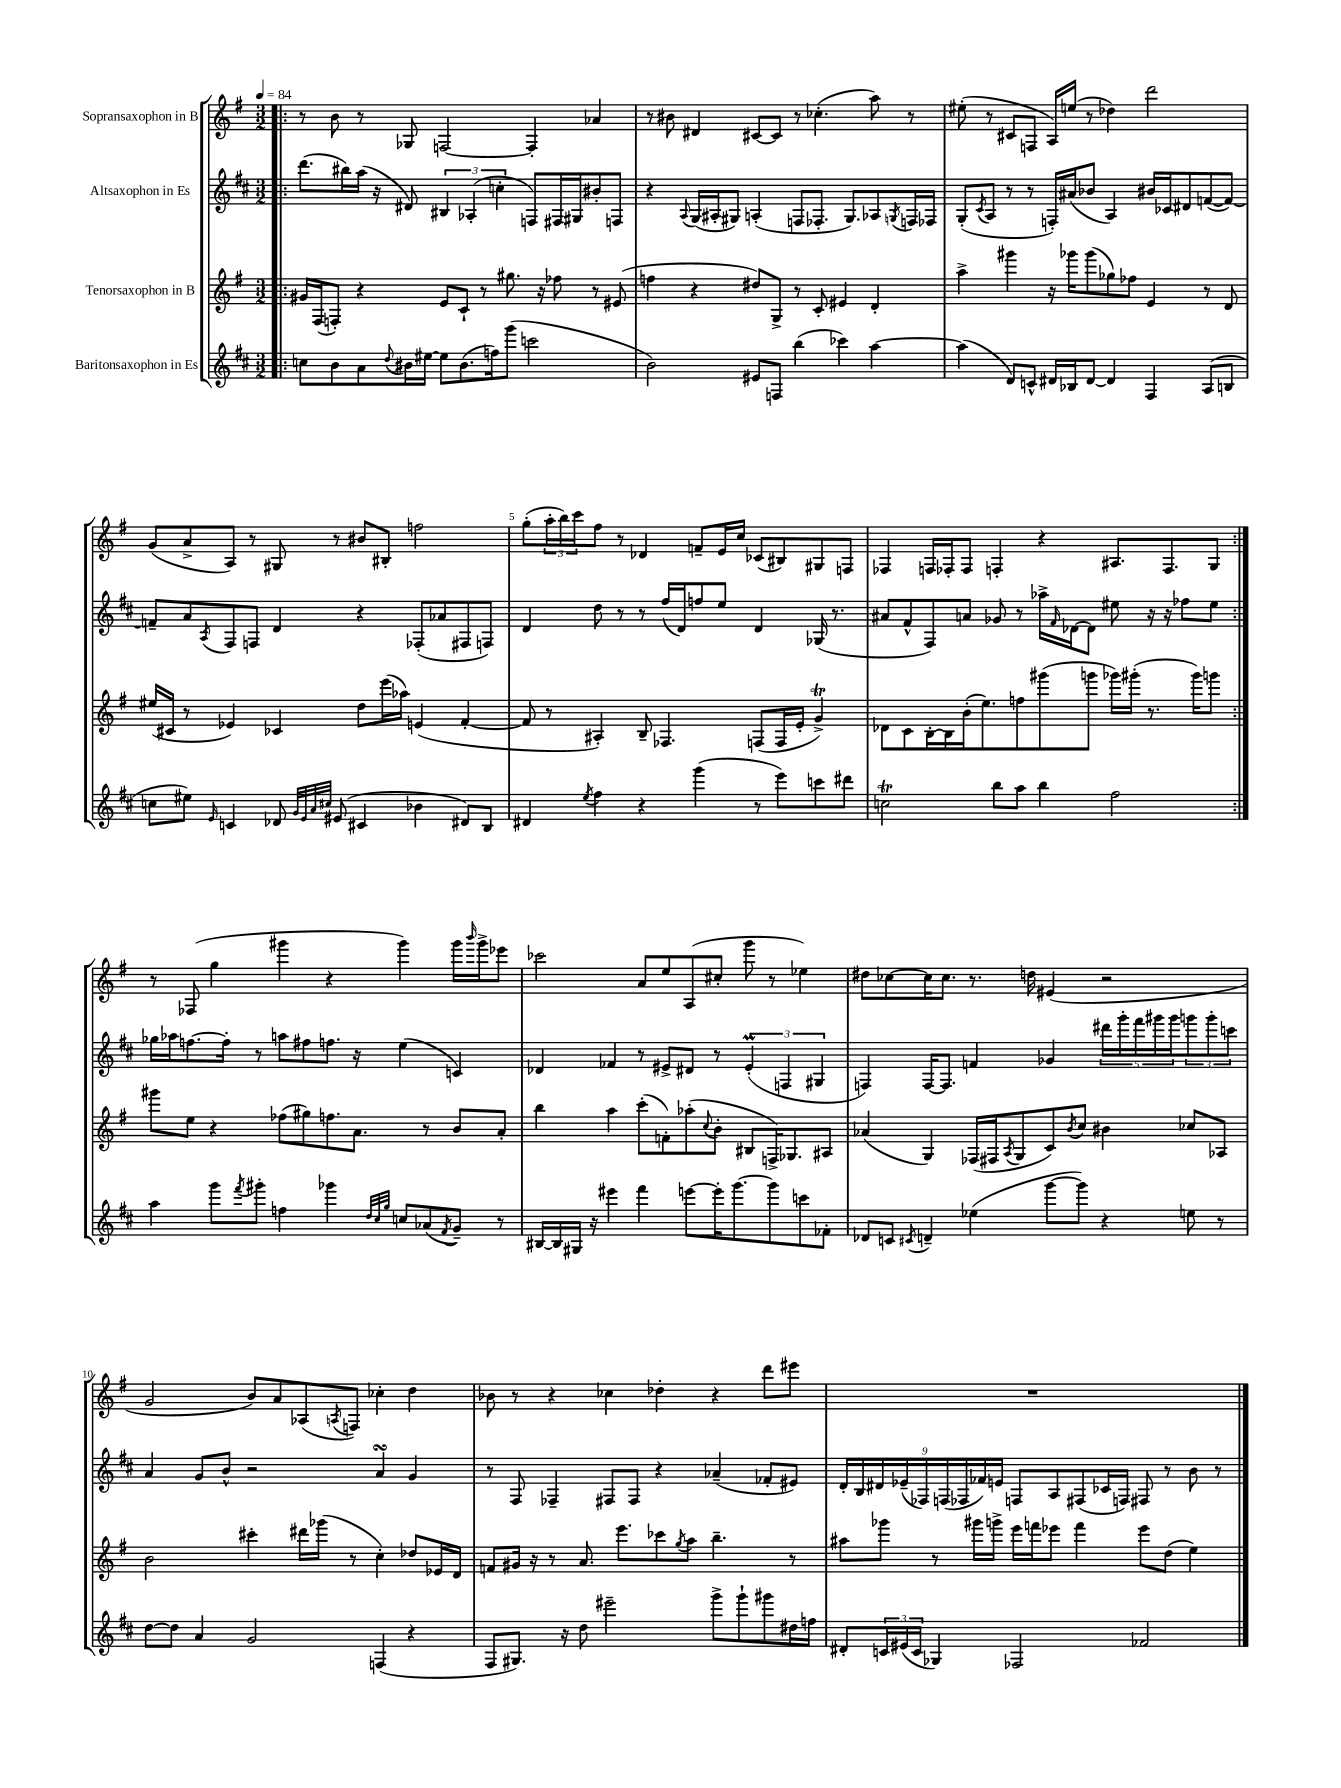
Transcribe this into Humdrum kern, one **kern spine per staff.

**kern	**kern	**kern	**kern
*part4	*part3	*part2	*part1
*staff4	*staff3	*staff2	*staff1
*I"Baritonsaxophon in Es	*I"Tenorsaxophon in B	*I"Altsaxophon in Es	*I"Sopransaxophon in B
*clefG2	*clefG2	*clefG2	*clefG2
*k[f#c#]	*k[f#]	*k[f#c#]	*k[f#]
*M3/2	*M3/2	*M3/2	*M3/2
*MM84	*MM84	*MM84	*MM84
=1!|:	=1!|:	=1!|:	=1!|:
8ccn\L	16g#X/LL	(8.ddd\L	8r
.	(16F#/J	.	.
8b\	8Fn'/J)	.	8b\
.	.	16bb#X\L)	.
8a\	4r	(16aa\JJ	8r
.	.	16r	.
8qqdd/	.	.	.
16b#X\L	.	8d#X/)	8G-X/
[16ee#X\JJ	.	.	.
8ee#\L]	8e/L	6B#X/	[2Fn/
(8.b#\	8c`/J	.	.
.	.	(6A-X'/	.
.	8r	.	.
16ffn\k)	.	.	.
.	.	6ccn'\	.
(8ggg\J	8.gg#X\	.	.
2cccn\	.	8Fn/L)	4F'/]
.	16r	.	.
.	8ff-X\	16F#X/L	.
.	.	16G#X/J	.
.	8r	8b#X'/	4a-X/
.	(8e#X/	8Fn/J	.
=2	=2	=2	=2
2b\)	4ffn\	4r	8r
.	.	.	8b#X\
.	.	8qqA/	.
.	4r	(16G/LL	4d#X/
.	.	16A#X'/J	.
.	.	8G#X/J)	.
8e#X/L	8dd#X/L)	(4An'/	[8c#X/L
8Fn/J	8G^/J	.	8c#/J]
(4bb\	8r	8Fn/L	8r
.	8c'/	8.F-X'/J	(4.cc-X'\
4ccc-X\)	4e#X/	.	.
.	.	8.G#/L)	.
[4aa\	4d'/	8A-X/	8aa\)
.	.	8qGn/	.
.	.	16Fn/L	8r
.	.	16F-X/JJ	.
=3	=3	=3	=3
(4aa\]	4aa^\	(8G'/L	(8ee#X'\
.	.	8qc#/	.
.	.	8A/J	8r
8d/L)	4ggg#X\	8r	8c#X/L
8cn^^/J	.	8r	8Fn/J
16d#X/LL	16r	16Fn'/LL)	16A/LL)
16B-X/J	16ggg-X\KL	(16a#X/J	(16een/JJ
[8d#/J	(8ggg-\	8b-X/J	8r
4d#/]	8gg-X\)	4A/)	4dd-X\)
.	8ff-X\J	.	.
4F#/	4e/	16b#X/LL	2ddd\
.	.	16c-X/J	.
.	.	8d#X/	.
(8A/L	8r	([8fn/	.
8Bn/J	8d/	8f/J_)	.
!!LO:LB:g=z
=4	=4	=4	=4
8ccn\L	(16ee#X/LL	8fn~/L]	(8g/L
.	16c#X/JJ	.	.
8ee#X\J)	8r	8a/	8a^/
16qqe/	.	8qA/	.
4cn/	4e-X/)	8F#/	8A/J)
.	.	8Fn/J	8r
8d-X/	4c-X/	4d/	8G#X/
32qqg/LLL	.	.	.
32qqe/	.	.	.
32qqa/	.	.	.
32qqcc#X/JJJ	.	.	.
(8e#X/	.	.	8r
4c#X/	8dd\L	4r	8b#X/L
.	(16eee\L	.	8B#X'/J
.	16aa-X\JJ)	.	.
4b-X\	(4en/	(8F-X'/L	2ffn\
.	.	8a-X/	.
8d#X/L)	[4f#'/	8F#X/	.
8B/J	.	8Fn/J)	.
=5	=5	=5	=5
4d#X/	8f#/]	4d/	(8gg'\L
.	8r	.	24aa'\L
.	.	.	24bb\)
.	.	.	24ccc\J
8qee/	.	.	.
4ff#\	4A#X'/)	8dd\	8ff#\J
.	.	8r	8r
4r	8B~/	8r	4d-X/
.	4.F-X/	(16ff#/LL	.
.	.	16d/J)	.
(4ggg\	.	8ffn/	8fn~/L
.	.	8ee/J	16e/L
.	.	.	16cc/JJ
8r	(8Fn/L	4d/	(8c-X/L
8eee\L)	16F/L	.	8B#X/)
.	16e'/JJ	.	.
8cccn\	4gT^/)	(16G-X/	8G#X/
.	.	8.r	.
8ddd#X\J	.	.	8Fn/J
=6	=6	=6	=6
2ccnT\	8d-X\L	8a#X/L	4F-X/
.	8c\	8f#^^/	.
.	[16B'\L	8F#/)	16Fn/LL
.	16B\]	.	16F-X'/J
.	(16b'\J	8an/J	8F-/J
.	8.ee\)	.	.
8bb\L	.	8g-X/	4Fn'/
8aa\J	8ffn\	8r	.
4bb\	(8ggg#X\	16aa-X^\LL	4r
.	.	16qqf#/	.
.	.	[16d-X\J	.
.	8gggn\J	8d-\J]	.
2ff#\	16ggg-X\LL)	8ee#X\	8.A#X/L
.	(16ggg#X'\JJ	.	.
.	8.r	16r	.
.	.	16r	8.F/
.	.	8ff-X\L	.
.	16ggg#\KL)	.	.
.	8gggn\J	8ee#\J	8G/J
!!LO:LB:g=z
=7:|!	=7:|!	=7:|!	=7:|!
4aa\	8ggg#X\L	16gg-X\LL	8r
.	.	16aa-X\J	.
.	8ee\J	[8.ffn\	(8F-X/
8ggg\L	4r	.	4gg\
.	.	16ff'\Jk]	.
8qfff#/	.	.	.
8ggg#X'\J	.	8r	.
4ffn\	(8ff-X\L	8aan\L	4ggg#X\
.	8gg#X\)	8ff#X\	.
4ggg-X\	8.ffn\	8.ffn\J	4r
.	8.a\J	16r	.
32qqdd/LLL	.	.	.
32qqcc#/	.	.	.
32qqgg/JJJ	.	.	.
8ccn/L	.	(4ee\	4ggg#\)
(8a-X/	8r	.	.
8qf#/	.	.	.
8g~/J)	8b/L	4cn/)	16ggg#\LL
.	.	.	16qqbbb/
.	.	.	16ggg#^\J
8r	8a'/J	.	8eee-X\J
=8	=8	=8	=8
[16B#X/LL	4bb\	4d-X/	2ccc-X\
16B#/]	.	.	.
16G#X/JJ	.	.	.
16r	.	.	.
4eee#X\	4aa\	4f-X/	.
4fff#\	(8ccc'\L	8r	8a/L
.	8fn'\)	8e#X^/L	8ee/
[8eeen\L	(8aa-X'\	8d#X/J	(8A/
.	8qqcc/	.	.
16eee'\K]	8b'\J	8r	8cc#X'/J
[8.ggg\	.	.	.
.	8B#X/L	(6e#m'/	8ggg\
8ggg\]	16Fn^/K)	.	8r
.	.	6Fn/	.
.	8.G-X/	.	.
8cccn\	.	.	4ee-X\)
.	.	6G#X/	.
8f-X'\J	8A#X/J	.	.
=9	=9	=9	=9
8d-X/L	(4a-X/	4Fn/)	8dd#X\L
8cn/J	.	.	[8cc-X\
8qc#X/	.	.	.
4dn~/	4G/)	[16F/KL	16cc-\K]
.	.	8.F/J]	8.cc-\J
(4ee-X\	(16F-X/LL	4fn/	8.r
.	16F#X/J	.	.
.	8qA/	.	.
.	8G/	.	.
.	.	.	16ddn\
[8ggg\L	8c/)	4g-X/	(4e#X/
.	8qb/	.	.
8ggg\J])	8cc/J	.	.
4r	4b#X\	20ddd#X\LL	2r
.	.	20ggg'\	.
.	.	20fff#\	.
.	.	20ggg#X\	.
.	.	20ggg#\J	.
8een\	8cc-X/L	12gggn\	.
.	.	12ggg'\	.
8r	8A-X/J	.	.
.	.	12cccn\J	.
!!LO:LB:g=z
=10	=10	=10	=10
[8dd\L	2b\	4a/	2g/
8dd\J]	.	.	.
4a/	.	8g/L	.
.	.	8b^^/J	.
2g/	4ccc#X'\	2r	8b/L)
.	.	.	8a/
.	16ddd#X\LL	.	(8A-X/
.	(16ggg-X\JJ	.	.
.	.	.	8qAn/
.	8r	.	8Fn/J)
(4Fn/	4cc'\)	4asSSS/	4cc-X'\
4r	8dd-X/L	4g/	4dd\
.	16e-X/L	.	.
.	16d/JJ	.	.
=11	=11	=11	=11
8F#/L	8fn/L	8r	8b-X\
8.G#X/J)	16g#X/Jk	8F#/	8r
.	16r	.	.
.	8r	4F-X~/	4r
16r	.	.	.
8dd\	8.a/	.	.
2eee#X~\	.	8F#X/L	4cc-X\
.	8.eee\L	.	.
.	.	8F#/J	.
.	8ccc-X\	4r	4dd-X'\
.	8qgg/	.	.
.	8aa\J	.	.
8ggg^\L	4.bb~\	(4a-X~/	4r
8ggg`\	.	.	.
8ggg#X\	.	8f-X'/L	8ddd\L
16dd#X\L	8r	8e#X/J)	8eee#X\J
16ffn\JJ	.	.	.
=12	=12	=12	=12
8d#X'/L	8aa#X\L	18d'/LL	1.r
.	.	18B/	.
.	.	18d#X/	.
24cn/L	8ggg-X\J	.	.
(24e#X/	.	(18e-X~/	.
24c/JJ	.	.	.
.	.	18F-X/)	.
4G-X/)	8r	.	.
.	.	(18Fn/	.
.	.	18F-X/	.
.	16ggg#X\LL	.	.
.	.	18f-X/)	.
.	16gggn^\JJ	.	.
.	.	18en/JJ	.
2F-X/	16eee\LL	8Fn/L	.
.	16fffn\J	.	.
.	8eee-X\J	8A/	.
.	4fff\	(8F#X/	.
.	.	16c-X/L	.
.	.	16Fn/JJ)	.
2f-X/	8eee-\L	8F#X/	.
.	(8dd\J	8r	.
.	4ee\)	8b\	.
.	.	8r	.
==	==	==	==
*-	*-	*-	*-
